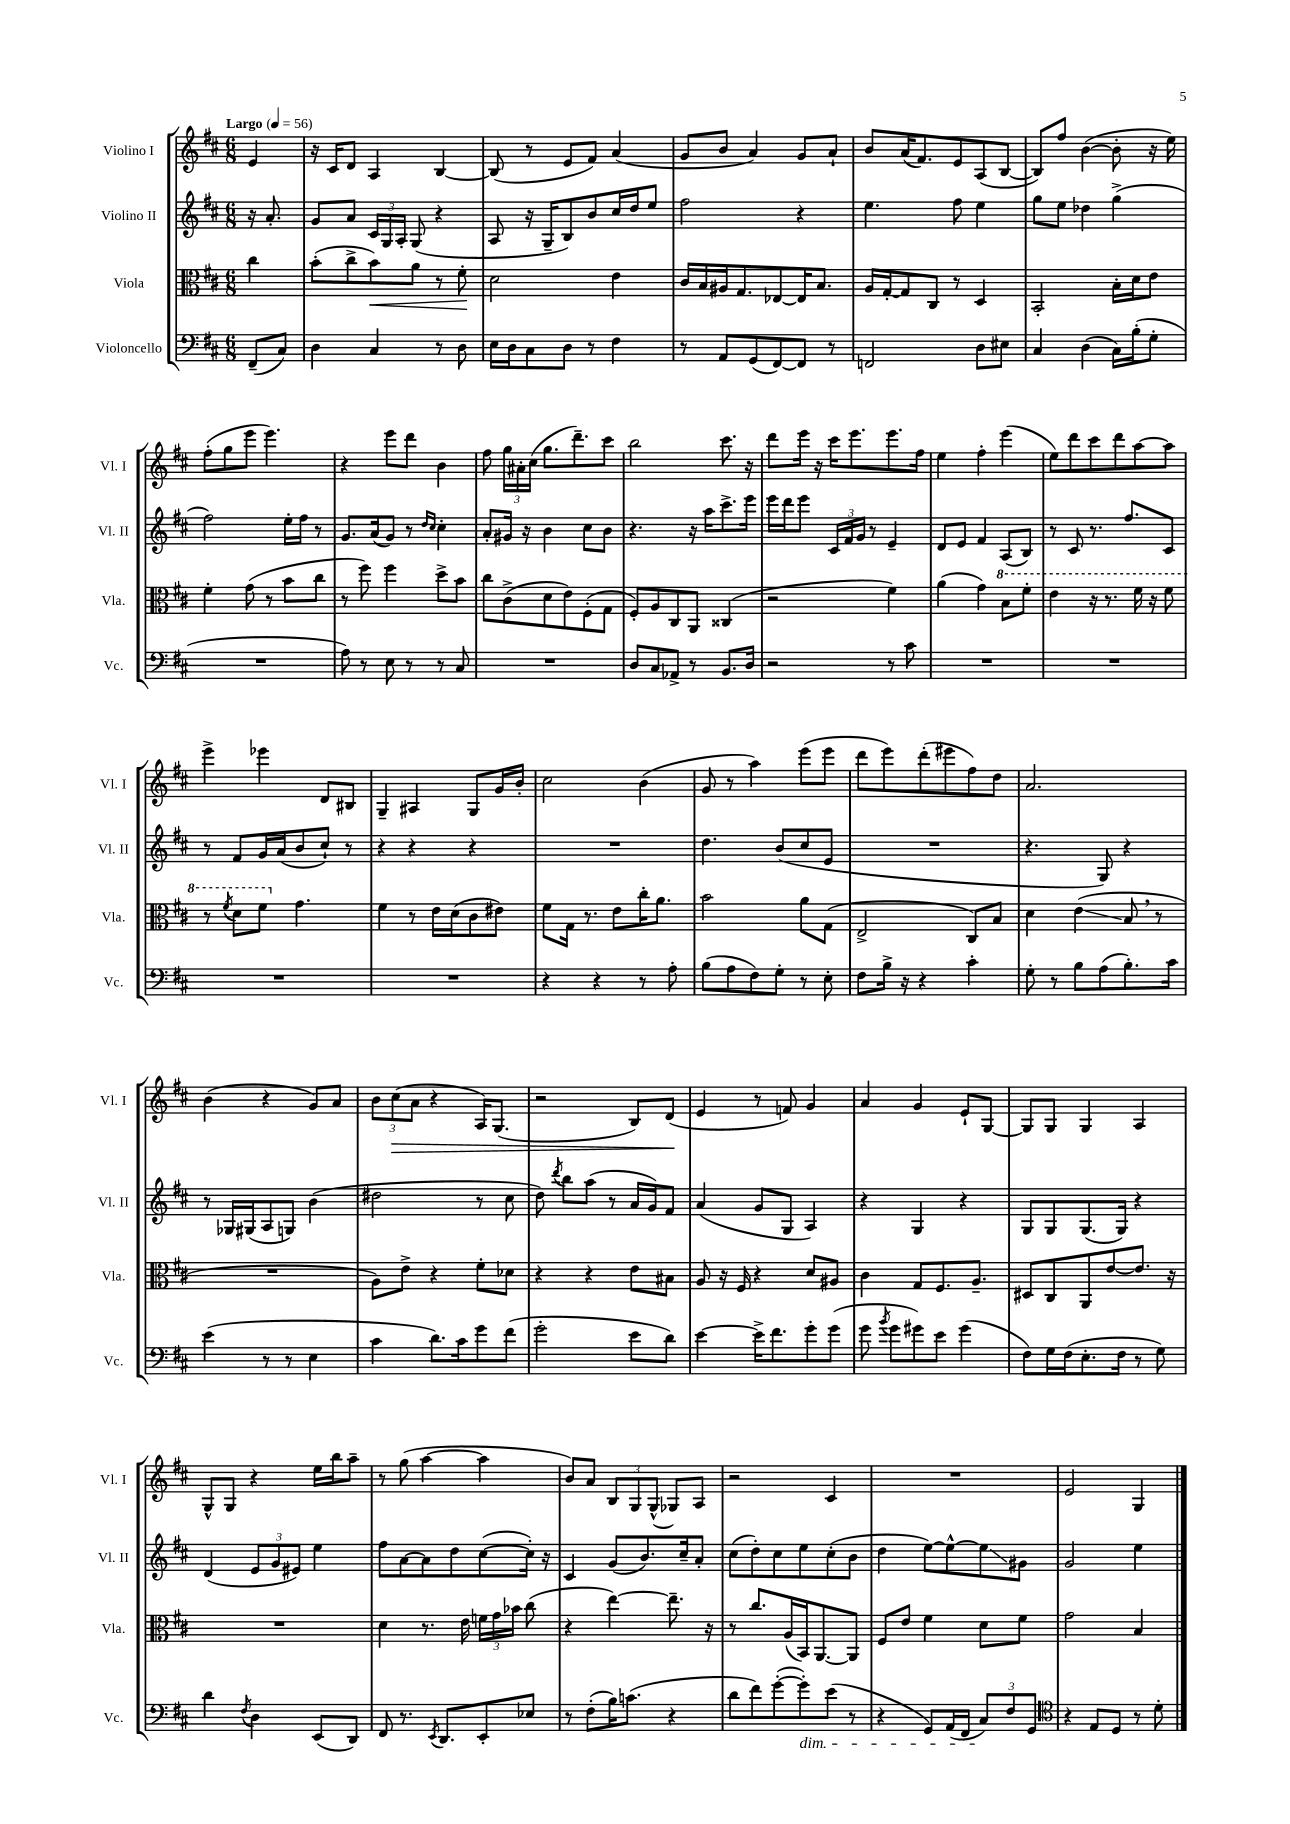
<<
\new StaffGroup <<
\new Staff = "s0" \with { instrumentName = "Violino I" shortInstrumentName = "Vl. I" } {
    \clef treble \key d \major \numericTimeSignature \time 6/8 \partial 4 \tempo "Largo" 4 = 56
    \autoBeamOff e'4 |
    r16 cis'16[ d'8] a4 b4~ |
    b8( r8 e'8[ fis'8]) a'4( |
    g'8[ b'8] a'4) g'8[ a'8]-! |
    b'8[ a'16( fis'8.) e'8 a8( b8]~ |
    b8[) fis''8] b'4~( b'8-. r16 e''16) |
    fis''8[-.( g''8 e'''8] e'''4.) |
    r4 e'''8[ d'''8] b'4 |
    fis''8 \tuplet 3/2 { g''16[ ais'16-. cis''16]( } g''8.[ d'''8.--) cis'''8] |
    b''2 cis'''8. r16 |
    d'''8[ e'''16] r16 cis'''16[ e'''8. e'''8. fis''16] |
    e''4 fis''4-. e'''4( |
    e''8[) d'''8 cis'''8 d'''8 a''8~ a''8] |
    e'''4-> ees'''4 d'8[ bis8] |
    g4-- ais4 g8[ g'16 b'16]-. |
    cis''2 b'4( |
    g'8 r8 a''4) e'''8[( e'''8] |
    d'''8[ e'''8) d'''8-.( eis'''8 fis''8) d''8] |
    a'2. |
    b'4( r4 g'8[) a'8] |
    \tuplet 3/2 { b'8[ cis''8\>( a'8] } r4 a16[) g8.]( |
    r2 b8[) d'8]\!( |
    e'4 r8 f'8) g'4 |
    a'4 g'4 e'8[-! g8]~ |
    g8[ g8] g4 a4 |
    g8[-^ g8] r4 e''16[ b''16 a''8]-- |
    r8 g''8( a''4~ a''4 |
    b'8[) a'8] \tuplet 3/2 { b8[ g8 g8]-^( } ges8[) a8] |
    r2 cis'4 |
    R2. |
    e'2 g4 \bar "|." |
}
\new Staff = "s1" \with { instrumentName = "Violino II" shortInstrumentName = "Vl. II" } {
    \clef treble \key d \major \numericTimeSignature \time 6/8 \partial 4
    \autoBeamOff r16 a'8.-. |
    g'8[ a'8] \tuplet 3/2 { cis'16[ g16 a16]-. } g8( r4 |
    a8 r16 g16[-- b8) b'8 cis''16 d''16 e''8] |
    fis''2 r4 |
    e''4. fis''8 e''4 |
    g''8[ e''8] des''4 g''4->( |
    fis''2) e''16[-. fis''16] r8 |
    g'8.[ a'16( g'8]) r8 \grace { d''16[ cis''16] } cis''4-. |
    a'8[-. gis'16] r16 b'4 cis''8[ b'8] |
    r4. r16 a''16[ cis'''8.-> e'''16] |
    e'''16[ d'''16 e'''8] \tuplet 3/2 { cis'16[ fis'16 g'16] } r8 e'4-- |
    d'8[ e'8] fis'4 a8[( b8]) |
    r8 cis'8 r8. fis''8.[ cis'8] |
    r8 fis'8[ g'16 a'16( b'8 cis''8]-!) r8 |
    r4 r4 r4 |
    R2. |
    d''4. b'8[( cis''8 e'8] |
    R2. |
    r4. g8) r4 |
    r8 ges16[ gis16( a8 g8]) b'4( |
    dis''2 r8 cis''8 |
    d''8) \acciaccatura { d'''8 } b''8[ a''8]( r8 a'16[ g'16) fis'8] |
    a'4( g'8[ g8] a4) |
    r4 g4 r4 |
    g8[ g8 g8.( g16]) r4 |
    d'4( \tuplet 3/2 { e'8[ g'8 eis'8]) } e''4 |
    fis''8[ a'8~ a'8 d''8 cis''8~( cis''16]-.) r16 |
    cis'4 g'8[( b'8.) cis''16-- a'8]-. |
    cis''8[( d''8-.) cis''8 e''8 cis''8-.( b'8] |
    d''4 e''8[~) e''8~-^ e''8\glissando gis'8] |
    g'2 e''4 \bar "|." |
}
\new Staff = "s2" \with { instrumentName = "Viola" shortInstrumentName = "Vla." } {
    \clef alto \key d \major \numericTimeSignature \time 6/8 \partial 4
    \autoBeamOff cis''4 |
    b'8[-.( cis''8-> b'8\<) a'8] r8 fis'8-.\! |
    d'2 e'4 |
    cis'16[ b16 ais16 g8. ees8~ ees16 b8.] |
    a16[ g16~-. g8 cis8] r8 d4 |
    b,2-. b16[-. d'16 e'8] |
    fis'4-. g'8( r8 b'8[ cis''8] |
    r8 fis''8) fis''4 d''8[-> b'8] |
    cis''8[ cis'8->( d'8 e'8) fis8-.( g8] |
    fis8[-.) a8 cis8 a,8] cisis4( |
    r2 fis'4) |
    a'4( g'4) \ottava #1 b'8[ fis''8]-. |
    e''4 r16 r8. fis''16 r16 fis''8 |
    r8 \acciaccatura { fis''8 } d''8[ fis''8] \ottava #0 g'4. |
    fis'4 r8 e'16[ d'16( cis'8 eis'8]) |
    fis'8[ g16] r8. e'8[ cis''16-. a'8.] |
    b'2 a'8[ g8]( |
    e2-> cis8[) b8] |
    d'4 e'4\glissando( b8 \breathe r8 |
    R2. |
    a8[) e'8]-> r4 fis'8[-. des'8] |
    r4 r4 e'8[ bis8] |
    a8 r16 fis16 r4 d'8[ ais8] |
    cis'4 g8[ fis8. a8.]-- |
    dis8[ cis8 a,8 e'8~ e'8.] r16 |
    R2. |
    d'4 r8. e'16 \tuplet 3/2 { f'16[ g'16 bes'16] } cis''8( |
    r4 e''4~) e''8.-- r16 |
    r8 cis''8.[ a16( b,16) a,8.~ a,8] |
    fis8[ e'8] fis'4 d'8[ fis'8] |
    g'2 b4 \bar "|." |
}
\new Staff = "s3" \with { instrumentName = "Violoncello" shortInstrumentName = "Vc." } {
    \clef bass \key d \major \numericTimeSignature \time 6/8 \partial 4
    \autoBeamOff fis,8[--( cis8]) |
    d4 cis4 r8 d8 |
    e16[ d16 cis8 d8] r8 fis4 |
    r8 a,8[ g,8( fis,8~) fis,8] r8 |
    f,2 d8[ eis8] |
    cis4 d4( cis16[) b16-.( g8]-. |
    R2. |
    a8) r8 e8 r8 r8 cis8 |
    R2. |
    d8[ cis8 aes,8]-> r8 b,8.[ d16] |
    r2 r8 cis'8 |
    R2. |
    R2. |
    R2. |
    R2. |
    r4 r4 r8 a8-. |
    b8[( a8 fis8) g8]-. r8 e8-. |
    fis8[ b16]-> r16 r4 cis'4-. |
    g8-. r8 b8[ a8( b8.-.) cis'16] |
    e'4( r8 r8 e4 |
    cis'4 d'8.[) cis'16 g'8 fis'8]( |
    g'2-. e'8[ d'8]) |
    e'4~ e'16[-> fis'8. g'8-. g'8]( |
    g'8 \acciaccatura { b'8 } g'8[ gis'8) e'8] gis'4( |
    fis8[) g16 fis16( e8.-. fis16] r8 g8) |
    d'4 \acciaccatura { fis8 } d4 e,8[( d,8]) |
    fis,8 r8. \acciaccatura { e,8 } d,8.[ e,8-. ees8] |
    r8 fis8[-.( b16) c'8.]( r4 |
    d'8[ fis'8) g'8~-.( g'8-.\dim) e'8]( r8 |
    r4 g,8[) a,16( fis,16] \tuplet 3/2 { cis8[\!) fis8 g,8] } |
    \clef tenor r4 e8[ d8] r8 d'8-. \bar "|." |
}
>>
>>
\layout { \context { \Score \remove "Bar_number_engraver" } }
